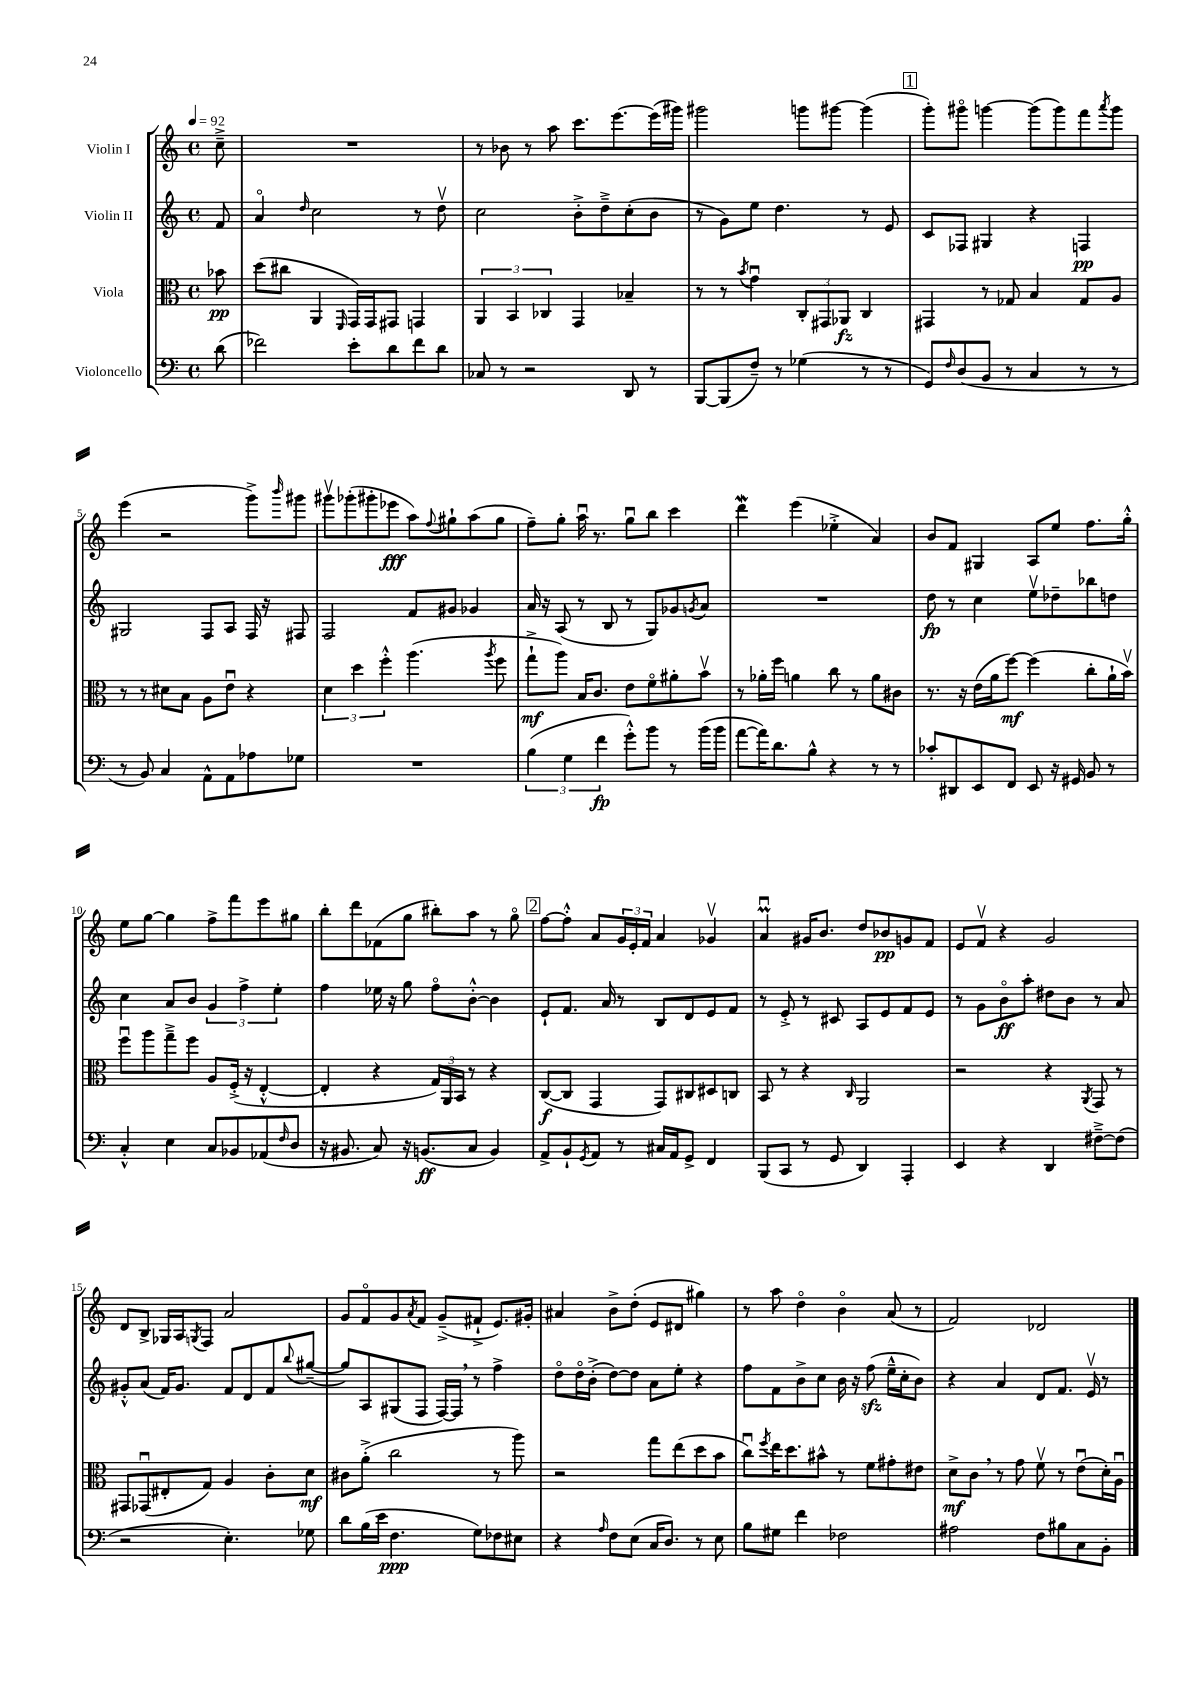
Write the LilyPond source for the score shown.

<<
\new StaffGroup <<
\new Staff = "s0" \with { instrumentName = "Violin I" } {
    \clef treble \key c \major \defaultTimeSignature \time 4/4 \partial 8 \tempo 4 = 92
    c''8---> |
    R1 |
    r8 bes'8 r8 a''8 c'''8. e'''8.~ e'''16( gis'''16) |
    gis'''2 g'''8 gis'''8~ gis'''4( |
    \mark \markup { \box "1" } g'''8-.) gis'''8\flageolet g'''4~ g'''8( g'''8) f'''8 \acciaccatura { a'''8 } g'''8 |
    e'''4( r2 g'''8->) \grace { b'''16 } gis'''8 |
    gis'''8\upbow ges'''8-.( gis'''8-. ees'''8\fff a''8) \appoggiatura { f''8 } gis''8-! a''8( gis''8 |
    f''8--) g''8-. a''16\downbow r8. g''8\downbow b''8 c'''4 |
    d'''4\mordent e'''4( ees''4-.-> a'4) |
    b'8 f'8 gis4 a8 e''8 f''8. g''16-.-^ |
    e''8 g''8~ g''4 f''8-> f'''8 e'''8 gis''8 |
    b''8-. d'''8 fes'8( g''8 bis''8-.) a''8 r8 g''8\flageolet |
    \mark \markup { \box "2" } f''8~ f''8-.-^ a'8 \tuplet 3/2 { g'16 e'16-. f'16 } a'4 ges'4\upbow |
    a'4\downbow\prall gis'16 b'8. d''8 bes'8\pp g'8 f'8 |
    e'8 f'8\upbow r4 g'2 |
    d'8 b8-> ges16 a16 \acciaccatura { g8 } f8 a'2 |
    g'8 f'8\flageolet g'8 \acciaccatura { a'8 } f'8 g'8--->( fis'8-!-> e'8.) gis'16-. |
    ais'4 b'8-> d''8-.( e'8 dis'8 gis''4) |
    r8 a''8 d''4\flageolet b'4\flageolet a'8( r8 |
    f'2) des'2 \bar "|." |
}
\new Staff = "s1" \with { instrumentName = "Violin II" } {
    \clef treble \key c \major \defaultTimeSignature \time 4/4 \partial 8
    f'8 |
    a'4\flageolet \grace { d''16 } c''2 r8 d''8\upbow |
    c''2 b'8-.-> d''8---> c''8-.( b'8 |
    r8 g'8) e''8 d''4. r8 e'8 |
    \mark \markup { \box "1" } c'8 fes8 gis4 r4 f4\pp |
    gis2 f8 a8 f16 r16 fis8 |
    f2 f'8 gis'8 ges'4 |
    a'16 r16 a8( r8 b8 r8 g8) ges'8 \acciaccatura { g'8 } a'8 |
    R1 |
    d''8\fp r8 c''4 e''8\upbow des''8-- bes''8 d''8 |
    c''4 a'8 b'8 \tuplet 3/2 { g'4 f''4-> e''4-. } |
    f''4 ees''16 r16 g''8 f''8\flageolet b'8~-.-^ b'4 |
    \mark \markup { \box "2" } e'8-! f'8. a'16 r8 b8 d'8 e'8 f'8 |
    r8 e'8-.-> r8 cis'8 a8 e'8 f'8 e'8 |
    r8 g'8 b'8\flageolet\ff a''8-. dis''8 b'8 r8 a'8 |
    gis'8-.-^ a'8( f'16) gis'8. f'8 d'8 f'8 \appoggiatura { b''8 } gis''8~--( |
    gis''8) a8 gis8( f8 f16~) f16 \breathe r8 f''4-> |
    d''8\flageolet d''16\flageolet b'16-.->( d''8~) d''8 a'8 e''8-. r4 |
    f''8 f'8 b'8-> c''8 b'16 r16 f''8\sfz( e''16---^ c''16-. b'8) |
    r4 a'4 d'8 f'8. e'16\upbow r8 \bar "|." |
}
\new Staff = "s2" \with { instrumentName = "Viola" } {
    \clef alto \key c \major \defaultTimeSignature \time 4/4 \partial 8
    bes'8\pp |
    d''8( cis''8 a,4 \grace { f,16 } g,16) g,16 gis,8 g,4 |
    \tuplet 3/2 { a,4 b,4 ces4 } g,4 bes4-- |
    r8 r8 \acciaccatura { b'8 } g'4\downbow \tuplet 3/2 { c8-. gis,8 aes,8\fz } c4 |
    \mark \markup { \box "1" } gis,4 r8 ges8 b4 ges8 a8 |
    r8 r8 dis'8 b8 a8 e'8\downbow r4 |
    \tuplet 3/2 { d'4 d''4 f''4-.-^ } a''4.( \acciaccatura { a''8 } f''8 |
    g''8-!->\mf a''8) b16 c'8. e'8 f'8\flageolet ais'8-. b'8\upbow |
    r8 aes'16-. f''16 a'4 c''8 r8 a'8 cis'8 |
    r8. r16 e'16( a'16 f''8~\mf) f''4( c''8-. a'16-! b'16\upbow) |
    f''8\downbow a''8 g''8---> f''8 a8 f16-.->( r16 e4~-.-^ |
    e4-. r4 \tuplet 3/2 { g16) a,16 b,16 } r8 r4 |
    \mark \markup { \box "2" } c8~\f( c8 g,4 g,8) cis8 dis8 c8 |
    b,8 r8 r4 \grace { c16 } a,2 |
    r2 r4 \acciaccatura { a,8 } g,8 r8 |
    gis,8 ges,8\downbow( eis8-. g8) a4 c'8-. d'8\mf |
    cis'8 a'8-.->( c''2 r8 a''8) |
    r2 g''8 e''8( d''8 b'8 |
    c''8\downbow) \acciaccatura { f''8 } e''16 d''8. bis'8-^ r8 f'8 gis'8-. eis'8 |
    d'8->\mf c'8 \breathe r8 g'8 f'8\upbow r8 e'8\downbow( d'16-.) a16\downbow \bar "|." |
}
\new Staff = "s3" \with { instrumentName = "Violoncello" } {
    \clef bass \key c \major \defaultTimeSignature \time 4/4 \partial 8
    d'8( |
    fes'2) e'8-. d'8 fes'8 d'8 |
    ces8 r8 r2 d,8 r8 |
    b,,8~ b,,8( f8--) r8 ges4( r8 r8 |
    \mark \markup { \box "1" } g,8) \grace { f16 } d8( b,8 r8 c4 r8 r8 |
    r8 b,8) c4 a,8-^ a,8 aes8 ges8 |
    R1 |
    \tuplet 3/2 { b4( g4 f'4\fp } g'8-.-^) b'8 r8 b'16( b'16 |
    a'8~ a'16) d'8. b8-^ r4 r8 r8 |
    ces'8-. dis,8 e,8 f,8 e,8 r16 gis,16 b,8 r8 |
    c4-.-^ e4 c8 bes,8 aes,8( \grace { f16 } d8 |
    r16 bis,8. c8) r16 b,8.\ff( c8 b,4) |
    \mark \markup { \box "2" } a,8-> b,8-! \acciaccatura { g,8 } a,8 r8 cis16 a,16 g,8-> f,4 |
    b,,8( c,8 r8 g,8 d,4) a,,4-. |
    e,4 r4 d,4 fis8~---> fis8( |
    r2 e4.-.) ges8 |
    d'8 b16( e'16 f4.\ppp g8) fes8 eis8 |
    r4 \grace { a16 } f8 e8( c16 d8.) r8 e8 |
    b8 gis8 f'4 fes2 |
    ais2 f8 bis8 c8 b,8-. \bar "|." |
}
>>
>>
